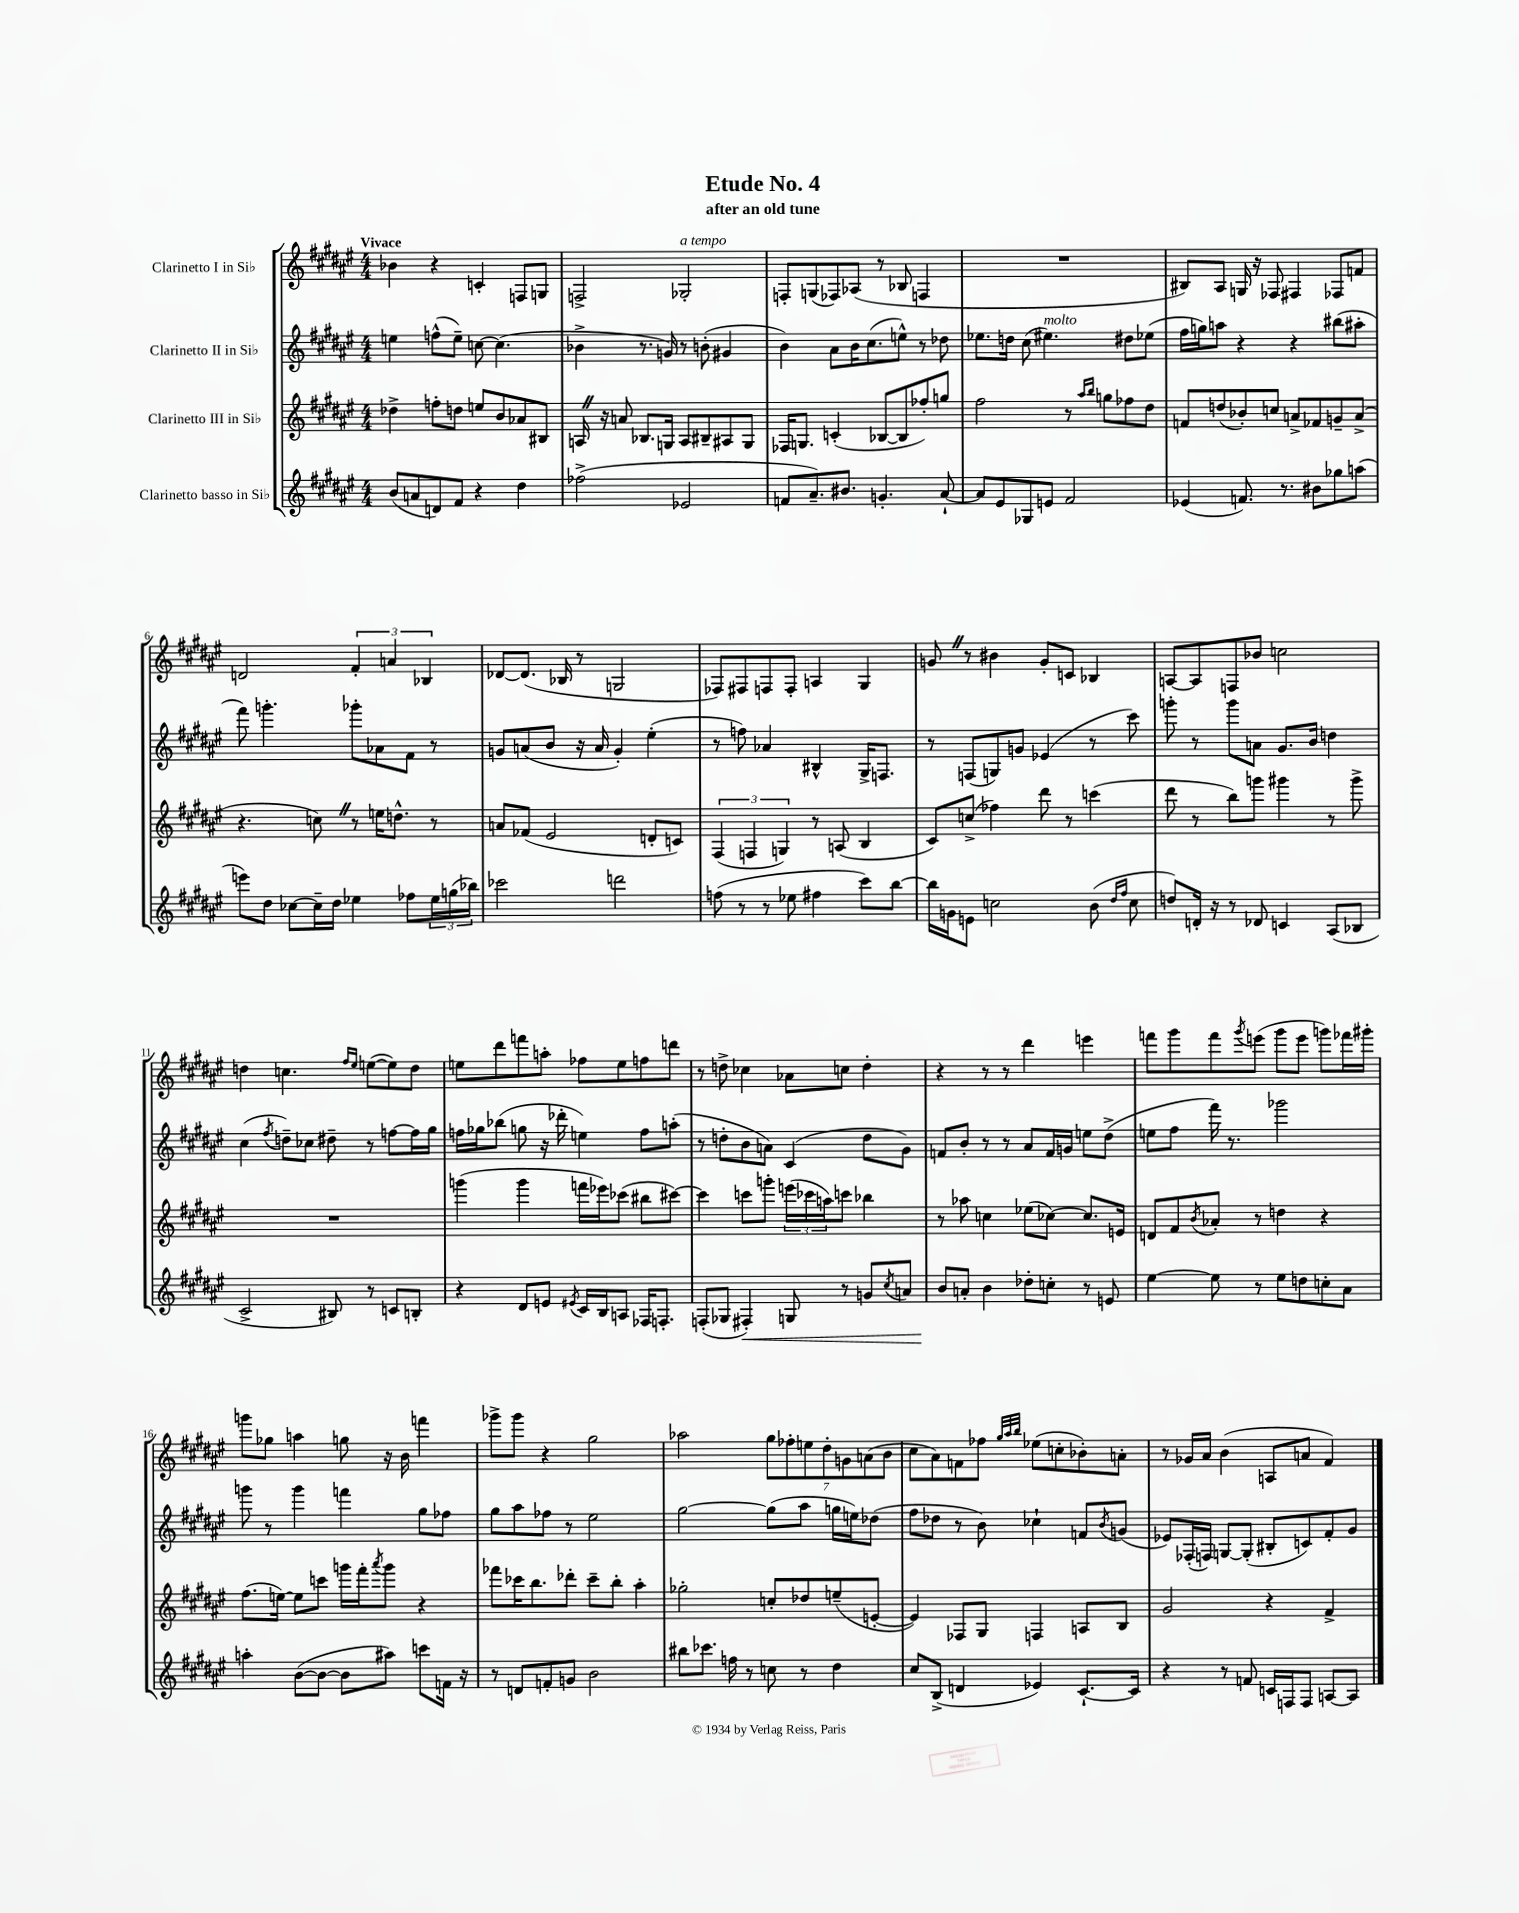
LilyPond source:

\header { title = "Etude No. 4" subtitle = "after an old tune" }
<<
\new StaffGroup <<
\new Staff = "s0" \with { instrumentName = "Clarinetto I in Sib" } {
    \clef treble \key fis \major \numericTimeSignature \time 4/4 \tempo "Vivace"
    bes'4 r4 c'4-. f8 g8 |
    f2-> ges2-.^\markup { \italic "a tempo" } |
    f8-. g8( fes8) aes8( r8 bes8 f4 |
    R1 |
    bis8) ais8 g16 r16 fes8 fis4 fes8 f'8 |
    d'2 \tuplet 3/2 { fis'4-. a'4 bes4 } |
    des'8~ des'8.( bes16 r8 g2 |
    fes8) fis8 f8 f8-. a4 gis4 |
    g'8 \once \override BreathingSign.text = \markup { \musicglyph "scripts.caesura.straight" } \breathe r8 bis'4 g'8-. c'8 bes4 |
    a8~ a8 f8 bes'8 c''2 |
    d''4 c''4. \grace { fis''16 eis''16 } e''8~( e''8) d''8 |
    e''8 dis'''8 f'''8 a''8-. fes''8 e''8 f''8 d'''8 |
    r8 d''8-> ces''4 aes'8 c''8 d''4-. |
    r4 r8 r8 dis'''4 e'''4 |
    f'''8 gis'''8 f'''8 \acciaccatura { gis'''8 } e'''8( gis'''8 e'''8 g'''8) fes'''16 gis'''16-. |
    g'''8 ges''8 a''4 g''8 r16 b'16 f'''4 |
    ges'''8-> ges'''8 r4 gis''2 |
    aes''2 \tuplet 7/4 { gis''8 fes''8-. e''8 dis''8-. g'8 a'8( b'8 } |
    cis''8 ais'8) f'8 fes''8 \grace { gis''32 ais''32 b''32 } ees''8( c''8-. bes'8-.) a'8-. |
    r8 ges'16 ais'16 b'4( a8 a'8 fis'4) \bar "|." |
}
\new Staff = "s1" \with { instrumentName = "Clarinetto II in Sib" } {
    \clef treble \key fis \major \numericTimeSignature \time 4/4
    e''4 f''8-^( e''8--) c''8~ c''4.( |
    bes'4-> r8. g'16) r8 b'8-.( gis'4 |
    b'4) ais'8 b'16 cis''8.( e''8-^) r8 des''8 |
    ees''8. d''16 cis''8( eis''4.^\markup { \italic "molto" }) dis''8 ees''8( |
    fis''16 g''16) a''8 r4 r4 bis''8( ais''8-. |
    fis'''8) g'''4.-. ges'''8-. aes'8 fis'8 r8 |
    g'8 a'8( b'8 r16 a'16 g'4-.) eis''4-.( |
    r8 f''8) aes'4 bis4-^ gis16-> f8. |
    r8 f8( g8) g'8 ees'4( r8 cis'''8) |
    g'''8-. r8 g'''8 a'8 gis'8. b'16 d''4 |
    cis''4( \acciaccatura { fis''8 } d''8--) ces''8 dis''8-- r8 f''8~ f''16 gis''16 |
    f''16 ges''16 bes''8( g''8 r16 des'''16-. e''4) f''8 a''8-.( |
    r8 d''8-. b'8 a'8) cis'4( d''8 gis'8) |
    f'8 b'8-. r8 r8 ais'8 f'16 g'16 e''8 dis''8->( |
    e''8 fis''8 fis'''16) r8. ges'''2 |
    g'''8 r8 g'''4 f'''4 gis''8 fes''8 |
    gis''8 ais''8 fes''8 r8 eis''2 |
    gis''2~ gis''8( ais''8 g''16 e''16) des''8( |
    fis''8 des''8 r8 b'8) ces''4-! f'8 \acciaccatura { b'8 } g'8( |
    ees'8) fes16-.( f16) g8~ g8-.( bis8-. c'8) fis'8-. gis'8 \bar "|." |
}
\new Staff = "s2" \with { instrumentName = "Clarinetto III in Sib" } {
    \clef treble \key fis \major \numericTimeSignature \time 4/4
    des''4-> f''8-. d''8 e''8 b'8 aes'8 bis8 |
    a16 \once \override BreathingSign.text = \markup { \musicglyph "scripts.caesura.straight" } \breathe r16 a'8 bes8. g16 a8 bis8-- ais8 g8 |
    fes16 g8. c'4-.( bes8~ bes8 fes''8-.) g''8 |
    fis''2 r8 \grace { ais''16 b''16 } g''8 fes''8 dis''8 |
    f'8 d''8( bes'8-.) c''8 a'8-> fes'8 g'8-- a'8->( |
    r4. c''8) \once \override BreathingSign.text = \markup { \musicglyph "scripts.caesura.straight" } \breathe r8 e''16 d''8.-^ r8 |
    a'8 fes'8( eis'2 d'8-. c'8) |
    \tuplet 3/2 { fis4( f4 g4) } r8 a8( b4 |
    cis'8) c''8->( fes''4) dis'''8 r8 c'''4( |
    dis'''8 r8 b''8) g'''8 gis'''4 r8 gis'''8-> |
    R1 |
    g'''4( g'''4 f'''16 ees'''16) ces'''8( bis''8 cis'''8~) |
    cis'''4 c'''8 g'''8-. \tuplet 3/2 { e'''16( ces'''16 a''16) } c'''8 bes''4 |
    r8 aes''8 c''4 ees''8( ces''8~) ces''8. e'16 |
    d'8 fis'8 \acciaccatura { b'8 } aes'8-. r8 d''4 r4 |
    fis''8.( e''16~) e''8 c'''8 g'''16 fis'''16-. \acciaccatura { ais'''8 } g'''8 r4 |
    fes'''8 ces'''16 b''8. des'''8-. ces'''8-- b''8-. ais''4-. |
    ges''2-. c''8-. des''8 e''8--( e'8~-. |
    e'4) fes8 gis8 f4 a8 b8 |
    gis'2 r4 fis'4-> \bar "|." |
}
\new Staff = "s3" \with { instrumentName = "Clarinetto basso in Sib" } {
    \clef treble \key fis \major \numericTimeSignature \time 4/4
    b'8( a'8 d'8) fis'8 r4 dis''4 |
    fes''2->( ees'2 |
    f'8 ais'8.--) bis'8. g'4.-. ais'8~-! |
    ais'8 eis'8 ges8 e'8 fis'2 |
    ees'4( f'8.) r8. bis'8 ges''8 a''8( |
    e'''8) dis''8 ces''8~ ces''16-- dis''16 ees''4 fes''8 \tuplet 3/2 { ees''16 g''16( bes''16) } |
    ces'''2 d'''2 |
    f''8( r8 r8 ees''8 fis''4 cis'''8) b''8~ |
    b''16 g'16 e'8 c''2 b'8( \grace { dis''16 fis''16 } c''8 |
    d''8) d'16-. r16 r8 des'8 c'4 ais8( bes8 |
    cis'2-> bis8) r8 c'8 b8-. |
    r4 dis'8 e'8 \acciaccatura { eis'8 } cis'16 b16 a8 fes16 f8.-. |
    f8-.( ges8 fis4-.\<) g8 r8 g'8 \acciaccatura { cis''8 } a'8 |
    b'8\! a'8-. b'4 des''8-. c''8-. r8 e'8 |
    eis''4~ eis''8 r8 eis''8 d''8 c''8-. ais'8 |
    a''4-. b'8~( b'8~ b'8 ais''8) c'''8 f'16 r16 |
    r8 d'8 f'8-. g'8 b'2 |
    bis''8 ces'''8. f''16 r8 c''8 r8 dis''4 |
    cis''8 b8->( d'4 ees'4) cis'8.~-! cis'16 |
    r4 r8 f'8 c'16 f16 f8 a8~ a8 \bar "|." |
}
>>
>>
